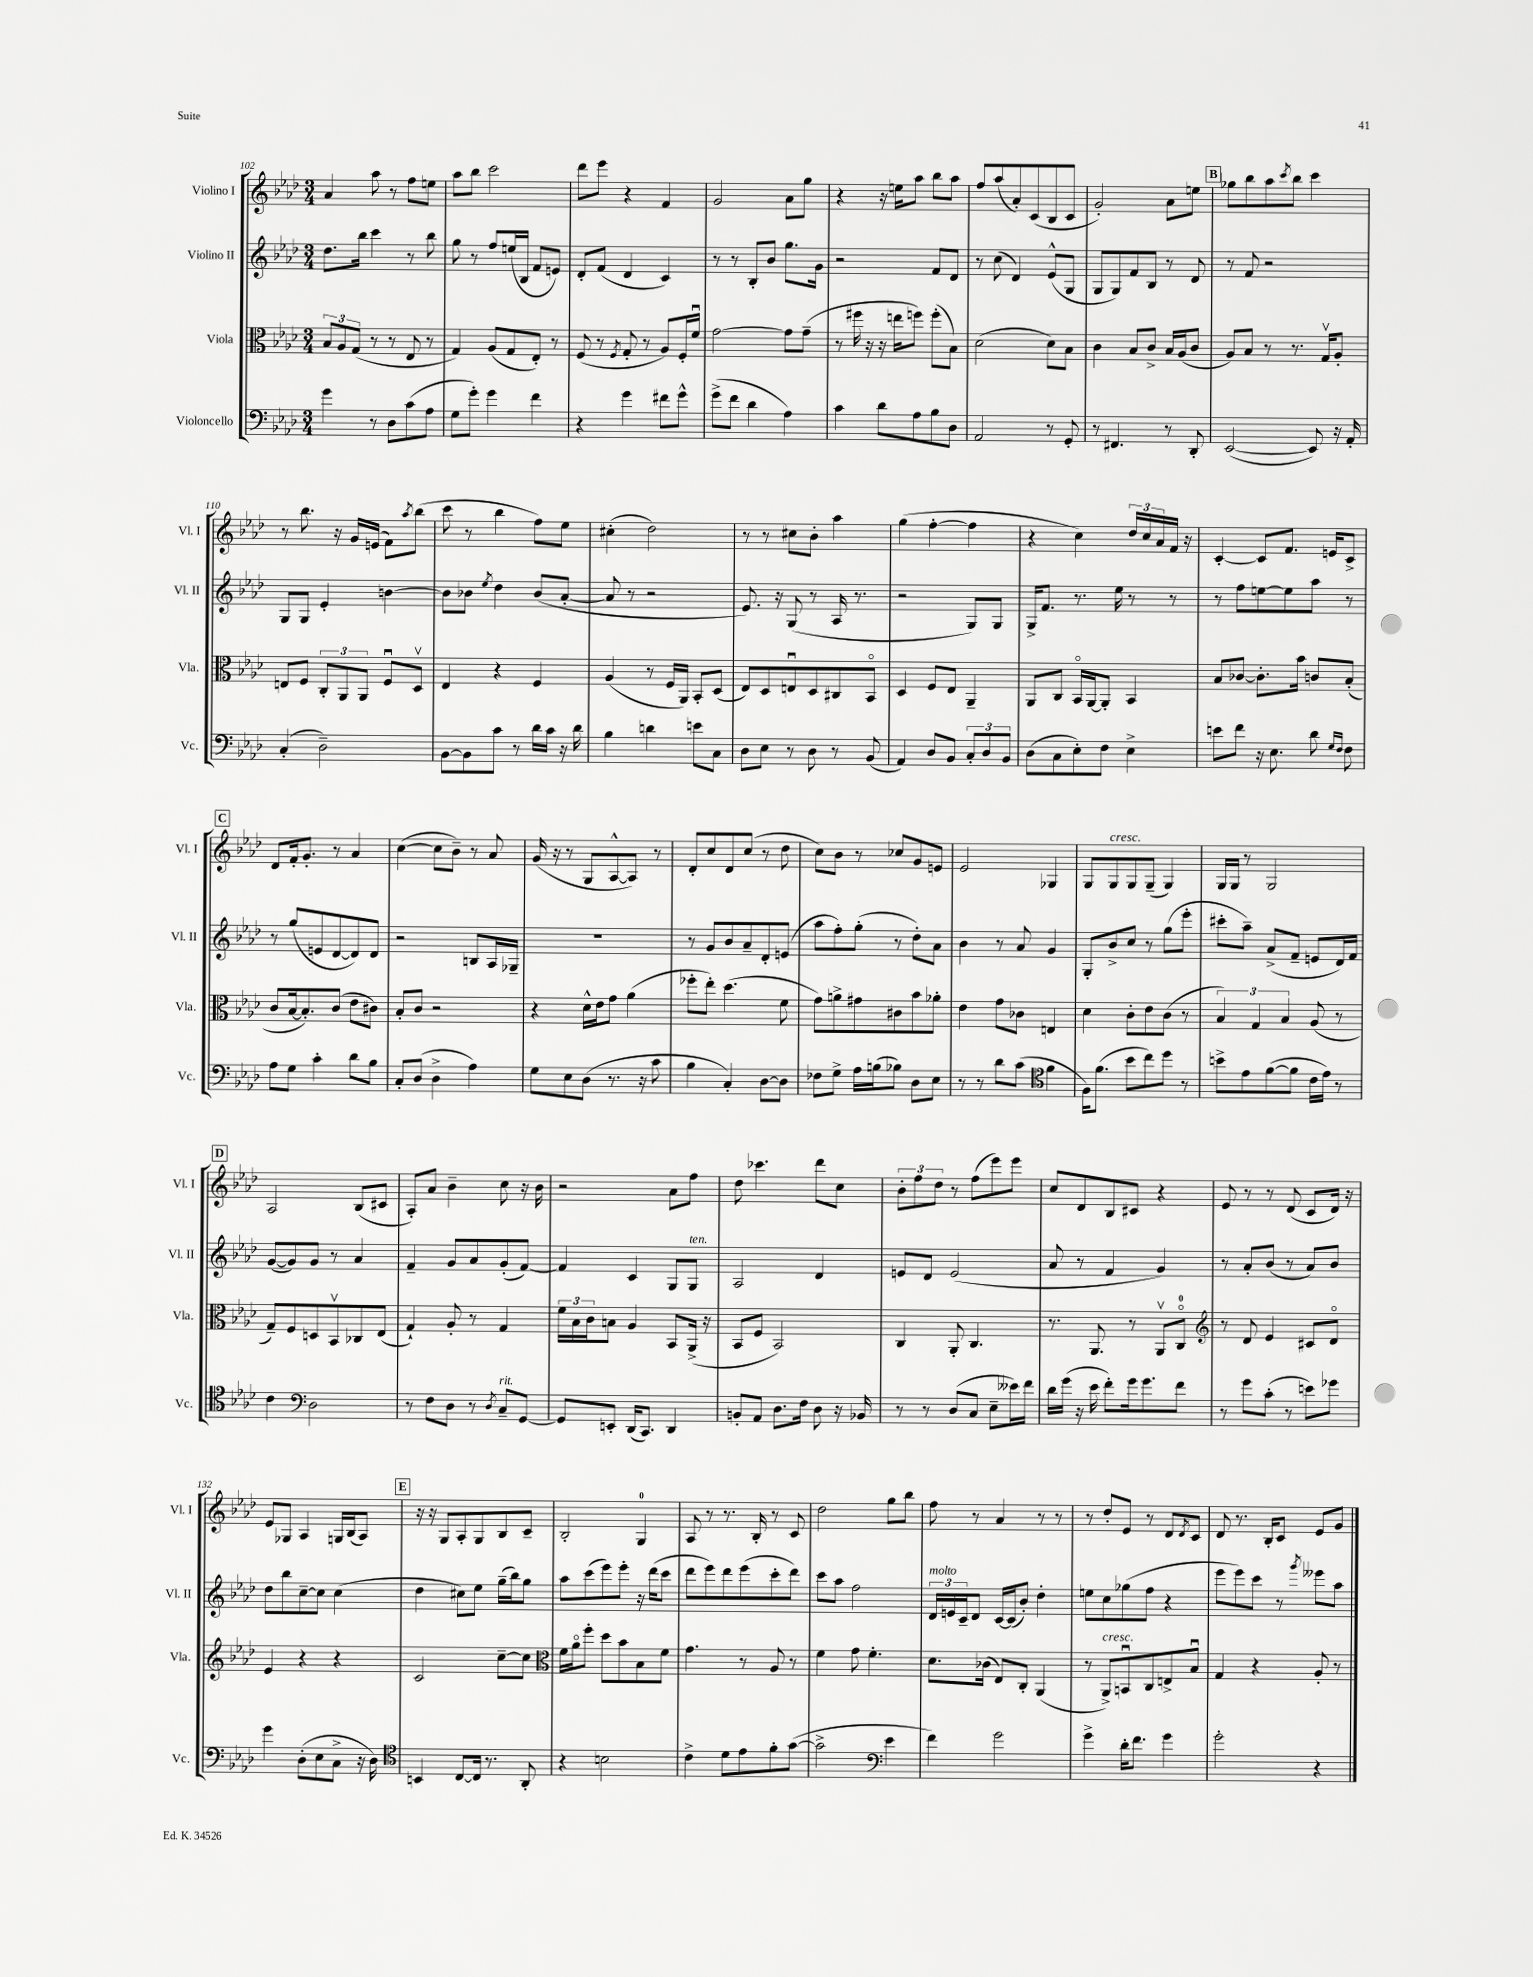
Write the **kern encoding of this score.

**kern	**kern	**kern	**kern
*part4	*part3	*part2	*part1
*staff4	*staff3	*staff2	*staff1
*I"Violoncello	*I"Viola	*I"Violino II	*I"Violino I
*I'Vc.	*I'Vla.	*I'Vl. II	*I'Vl. I
*clefF4	*clefC3	*clefG2	*clefG2
*k[b-e-a-d-]	*k[b-e-a-d-]	*k[b-e-a-d-]	*k[b-e-a-d-]
*M3/4	*M3/4	*M3/4	*M3/4
=102	=102	=102	=102
4g\	12B-/L	8.dd-\L	4a-/
.	12A-/	.	.
.	(12G/J	.	.
.	.	16bb-\Jk	.
8r	8r	4ccc\	8aa-\
8D-\L	8r	.	8r
(8c\	8E-/	8r	8ff\L
8A-\J	8r	8bb-\	8een\J
=103	=103	=103	=103
8G\L	4G/)	8gg\	8aa-\L
8g'\J)	.	8r	8bb-\J
4g\	(8A-/L	8ff/L	2ccc\
.	8G/	(16een/L	.
.	.	16B-/JJ	.
4f\	8E-'/J)	8f/L	.
.	8r	8en/J)	.
=104	=104	=104	=104
4r	(8F/	8d-'/L	8ddd-\L
.	8r	(8f/J	8eee-\J
.	8qF/	.	.
4g\	8G'/	4d-/	4r
.	8r	.	.
8f#X\L	8A-/L)	4c/)	4f/
8g^^\J	16F'/L	.	.
.	16fu/JJ	.	.
=105	=105	=105	=105
(8g^\L	[2g\	8r	2g/
8f\J	.	8r	.
4d-\	.	8B-'/L	.
.	.	8b-/J	.
4A-\)	8g\L]	8.gg\L	8a-\L
.	(8g~\J	.	8gg\J
.	.	16g\Jk	.
=106	=106	=106	=106
4c\	8r	2r	4r
.	16ff#X\	.	.
.	16r	.	.
8d-\L	16r	.	16r
.	16een\KL	.	16een\KL
8A-\	8ffn\J)	.	8aa-\J
8B-\	(8ff'\L	8f/L	8bb-\L
8D-\J	8B-\J)	8d-/J	8aa-\J
=107	=107	=107	=107
2AA-/	(2d-\	8r	8ff/L
.	.	(8cc\	(8aa-/
.	.	4d-/)	8a-'/)
.	.	.	(8c/
8r	8d-\L)	(8e-^^/L	8B-/
8GG'/	8B-\J	8G/J	8c/J
=108	=108	=108	=108
8r	4c\	8G/L	2g'/)
4.FF#X/	.	8G/)	.
.	8B-/L	8f/	.
.	8c^/J	8B-/J	.
8r	16B-/LL	8r	8a-\L
.	(16A-/J	.	.
8DD-'/	8c/J	8d-/	8een\J
!!LO:REH:place=s1:t=B
=109	=109	=109	=109
([2EE-/	8A-/L)	8r	8gg-X\L
.	8B-/J	8f/	8bb-\
.	8r	2r	8aa-\
.	.	.	8qccc/
.	8.r	.	8bb-\J
8EE-/])	.	.	4ccc\
.	16Gv/KL	.	.
16r	8A-'/J	.	.
16AA-'/	.	.	.
!!LO:LB:g=z
=110	=110	=110	=110
(4C'/	8En/L	8G/L	8r
.	8F/J	8G/J	8.bb-\
2D-~\)	12C'/L	4e-'/	.
.	.	.	16r
.	12AA-/	.	.
.	.	.	16g/LL
.	12AA-/J	.	.
.	.	.	(16en/JJ
.	8Fu/L	[4bn\	8f\L)
.	.	.	8qaa-/
.	8D-v/J	.	(8bb-\J
=111	=111	=111	=111
[8BB-\L	4E-/	8b\L]	8ccc\
8BB-\]	.	8b-X\J	8r
.	.	8qee-/	.
8c\J	4r	4dd-\	4bb-\
8r	.	.	.
16d-\LL	4F/	(8b-/L	8ff\L)
16c\JJ	.	.	.
16r	.	[8a-'/J	8ee-\J
16d-\	.	.	.
=112	=112	=112	=112
4B-\	(4A-/	8a-/]	(4cc#X'\
.	.	8r	.
4dn\	8r	2r	2dd-\)
.	16F/LL	.	.
.	16AA-/JJ)	.	.
8en\L	8BB-'/L	.	.
8C\J	(8D-/J	.	.
=113	=113	=113	=113
8D-\L	8E-/L)	8.e-/)	8r
8E-\J	8D-/	.	8r
.	.	16r	.
8r	8Enu/	(8G/	8cc#X\L
8D-\	8D-/	8r	8b-'\J
8r	8C#X/	16A-/	4aa-\
.	.	8.r	.
(8BB-/	8BB-/J	.	.
=114	=114	=114	=114
4AA-/)	4D-/	2r	(4gg\
8D-/L	8F/L	.	[4ff'\
8BB-/J	8E-/J	.	.
12C'/L	4AA-~/	8G/L)	4ff\]
12D-/	.	.	.
.	.	8G/J	.
12BB-/J	.	.	.
=115	=115	=115	=115
(8D-\L	8AA-/L	16G^/KL	4r
.	.	8.f/J	.
8C\	8C/J	.	.
8E-'\)	16BB-/LL	8.r	4cc\)
.	[16AA-/J	.	.
8F\J	8AA-'/J]	.	.
.	.	16ee-\	.
4E-^\	4BB-/	8r	24dd-/LL
.	.	.	24cc/
.	.	.	24a-/
.	.	8r	16f/JJ
.	.	.	16r
=116	=116	=116	=116
8en\L	8B-/L	8r	[4c'/
8f\J	[8c-X/J	8ff\L	.
16r	8.c-'\L]	[8een\	8c/L]
8.E-\	.	.	.
.	.	8ee\]	8.f/J
.	16b-\Jk	.	.
8d-\	8cn/L	8aa-\J	.
.	.	.	16en/KL
16qqG/LL	.	.	.
16qqF/JJ	.	.	.
8F\	(8B-'/J	8r	8c^/J
!!LO:LB:g=z
!!LO:REH:place=s1:t=C
=117	=117	=117	=117
8A-\L	8c/L	8r	8d-/L
8G\J	[16B-/k	(8gg/L	16f'/k
.	8.B-'/])	.	8.g'/J
4c'\	.	8en/	.
.	(8c/J	[8d-/	8r
8d-\L	8e-\L	8d-/])	4a-/
8B-\J	8c#X\J)	8d-/J	.
=118	=118	=118	=118
8C'/L	8B-'/L	2r	([4cc\
(8D-/J	8c/J	.	.
4D-^\	2r	.	8cc\L]
.	.	.	8b-~\J)
4A-\)	.	8Bn/L	8r
.	.	16A-/L	8a-/
.	.	16G-X~/JJ	.
=119	=119	=119	=119
8G\L	4r	2.r	(16g/
.	.	.	16r
8E-\	.	.	8r
(8D-\J	16d-^^\LL	.	8G/L
.	16e-\J	.	.
8.r	8g\J	.	[8A-^^/
.	(4a-\	.	8A-/J])
16r	.	.	.
8c\	.	.	8r
=120	=120	=120	=120
4B-\	8ff-X'\L	8r	8d-'/L
.	8ee-'\J)	8g/L	8cc/
4C'/)	(4.dd-\	8b-/	8d-/
.	.	8a-~/	(8cc/J
[8D-\L	.	8d-'/	8r
8D-\J]	8f\	(8en/J	8dd-\
=121	=121	=121	=121
8F-X\L	8g\L)	8aa-\L	8cc\L)
8G^\J	8an^\	8ff'\)	8b-\J
16A-\LL	8g#X\	(8gg'\J	8r
(16Bn\J	.	.	.
8B-X\J)	8c#X\	8r	8cc-X/L
8D-\L	8b-\	8dd-'\L)	8g/
8E-\J	8a-X'\J	8a-\J	8en/J
=122	=122	=122	=122
8r	4e-\	4b-\	2e-/
8r	.	.	.
8d-\L	8g\L	8r	.
(8c\J	8c-X\J	8a-/	.
*clefC4	*	*	*
4f\	4En/	4g/	4G-X/
=123	=123	=123	=123
16F\KL)	4d-\	8G'/L	8G/L
(8.f\J	.	.	.
!	!	!	!LO:TX:a:i:t=cresc.
.	.	8b-^/	8G/
8b-\L	8c'\L	8cc/J	8G/
8cc\)	8e-\	8r	(8G~/J
8dd-\J	(8c\J	(8gg\L	4G/)
8r	8r	8eee-'\J	.
=124	=124	=124	=124
8bn^\L	6B-/)	8ccc#X'\L	16G/LL
.	.	.	16G/JJ
8e-\	.	8aa-~\J)	8r
.	6G/	.	.
([8f\	.	(8a-^/L	2G/
.	6B-/	.	.
8f\J]	.	8f~/J	.
16c\LL	(8A-/	8en/L	.
16e-\JJ)	.	.	.
8r	8r	16d-/L)	.
.	.	16f/JJ	.
!!LO:LB:g=z
!!LO:REH:place=s1:t=D
=125	=125	=125	=125
4c\	8G~/L)	([8g/L	2A-/
.	8F/	8g/])	.
*clefF4	*	*	*
2D-\	8Dn/	8g/J	.
.	8BB-v/	8r	.
.	8C-X/	4a-/	(8B-/L
.	(8E-/J	.	8c#X/J
=126	=126	=126	=126
8r	4G`/)	4f~/	8A-'/L)
8F\L	.	.	8a-/J
8D-\J	8A-'/	8g/L	4b-~\
8r	8r	8a-/	.
8qD-/	.	.	.
!LO:TX:a:i:t=rit.	!	!	!
8C~/L	4G/	(8g'/	8cc\
[8GG/J	.	[8f/J)	16r
.	.	.	16b-\
=127	=127	=127	=127
8GG/L]	24f\LL	4f/]	2r
.	24B-\	.	.
.	24c\J	.	.
8EEn'/J	8Bn\J	.	.
(16DD-/KL	4A-/	4c/	.
8.CC/J)	.	.	.
4DD-/	8BB-/L	8G/L	8a-\L
!	!	!LO:TX:a:i:t=ten.	!
.	(16AA-^/Jk	8G/J	8ff\J
.	16r	.	.
=128	=128	=128	=128
8BBn'/L	8BB-/L	2A-/	8dd-\
8AA-/J	8F/J	.	4.ccc-X\
8.D-\L	2BB-/)	.	.
16F\Jk	.	.	.
8D-\	.	4d-/	8ddd-\L
16r	.	.	8cc\J
16BB-X/	.	.	.
=129	=129	=129	=129
8r	4C/	8en/L	12b-'\L
.	.	.	12ff\
8r	.	8d-/J	.
.	.	.	12dd-\J
(8D-/L	8AA-'/	(2e/	8r
8C/J	4.C/	.	(8ff\L
8E-~\L	.	.	8eee-\)
16e--X\L)	.	.	8eee-\J
16f\JJ	.	.	.
=130	=130	=130	=130
16d-\LL	8.r	8a-/	8cc/L
(16g\JJ	.	.	.
16r	.	8r	8d-/
16e-\	8.AA-/	.	.
8f'\L)	.	4f/	8B-/
16g\k	8r	.	8c#X/J
8.g\	.	.	.
.	8AA-v/L	4g/)	4r
8f\J	8C/J	.	.
=131	=131	=131	=131
*	*clefG2	*	*
8r	8r	8r	8e-/
8g\L	8d-/	8a-'/L	8r
(8c'\J	4e-/	(8b-/J	8r
8r	.	8r	(8d-/
8en\L)	8c#X/L	8a-/L)	8c/L
8g-X\J	8d-/J	8b-/J	16d-/Jk)
.	.	.	16r
!!LO:LB:g=z
=132	=132	=132	=132
4g\	4e-/	8dd-\L	8e-/L
.	.	8bb-\	8G-X/J
(8D-'\L	4r	[8cc~\	4A-/
8E-\	.	8cc\J]	.
8C^\J	4r	(4cc\	16Gn/LL
.	.	.	(16B-/J
16r	.	.	8A-/J)
16D-\)	.	.	.
!!LO:REH:place=s1:t=E
=133	=133	=133	=133
*clefC4	*	*	*
4BBn/	2c/	4dd-\	16r
.	.	.	16r
.	.	.	8G/L
[8C/L	.	8cc#X\L)	8A-'/
16C/Jk]	.	8ee-\J	8G/
8.r	.	.	.
.	[8cc~\L	(16gg~\LL	8B-/
.	.	16bb-\J)	.
8AA-'/	8cc\J]	8gg\J	8c~/J
=134	=134	=134	=134
*	*clefC3	*	*
4r	16f\LL	8aa-\L	2B-'/
.	16a-\J	.	.
.	8ff'\J	(8ccc\	.
2Bn\	8dd-\L	8eee-\)	.
.	8b-\	8eee-'\J	.
.	8B-\	16r	4G/
.	.	(16ddd-\KL	.
.	8f\J	8ccc\J	.
=135	=135	=135	=135
4c^\	4.g\	8ddd-\L	8A-/
.	.	8eee-\)	8r
8d-\L	.	8ddd-\	8.r
8e-\	8r	(8eee-\	.
.	.	.	16B-'/
8f'\	8A-/	8ccc'\	8r
([8g\J	8r	8ddd-\J)	8c/
=136	=136	=136	=136
2g^\]	4f\	8ccc\L	2dd-\
.	.	8aa-\J	.
.	8g\	2ff\	.
.	4.f'\	.	.
*clefF4	*	*	*
4e-\	.	.	8gg\L
.	.	.	8bb-\J
=137	=137	=137	=137
!	!	!LO:TX:a:i:t=molto	!
4f\)	8.d-\L	24d-/LL	8ff\
.	.	24en/	.
.	.	24c~/J	.
.	.	8d-/J	8r
.	(16c-X\Jk	.	.
2g\	8E-/L)	[16c/LL	4a-/
.	.	(16c/J]	.
.	8C'/J	8b-'/J)	.
.	(4AA-/	4dd-'\	8r
.	.	.	8r
=138	=138	=138	=138
4g^\	8r	8een\L	8r
!	!LO:TX:a:i:t=cresc.	!	!
.	8AA-^/L)	8cc\	8dd-'/L
16d-'\KL	8BBnu/	(8gg-X\	8e-/J
8.f\J	.	.	.
.	8C/	8ff\J	8r
4g\	8En^/	4r	8d-/L
.	.	.	8qd-/
.	8B-u/J	.	8c/J
=139	=139	=139	=139
2g'\	4G/	8eee-\L	8d-/
.	.	8eee-\)	8.r
.	4r	8ccc\J	.
.	.	.	16B-'/KL
.	.	8r	8c/J
.	.	8qggg/	.
4r	8A-'/	8eee--X\L	8e-/L
.	8r	8aa-\J	8g/J
==	==	==	==
*-	*-	*-	*-
